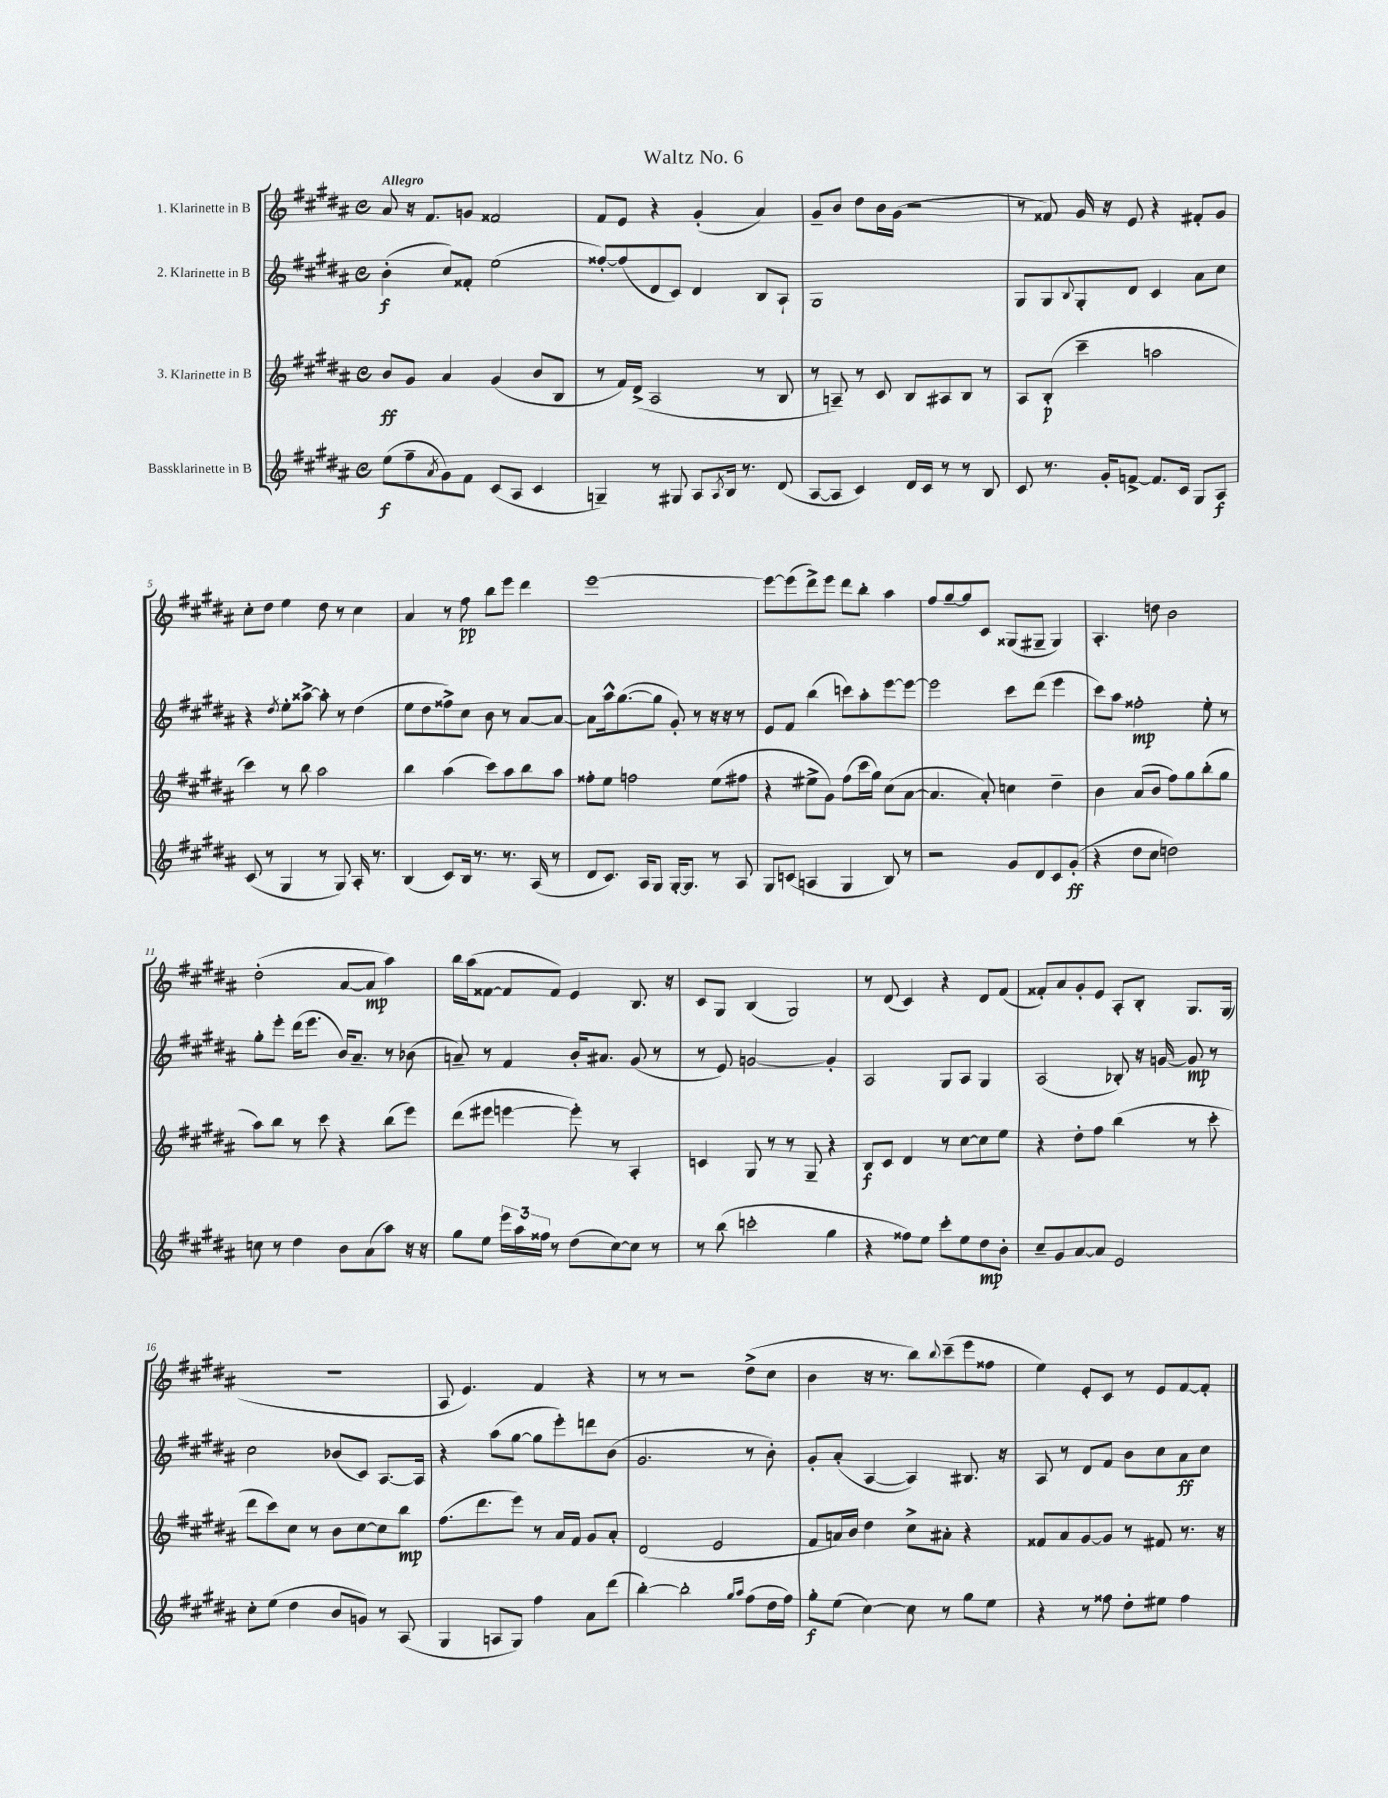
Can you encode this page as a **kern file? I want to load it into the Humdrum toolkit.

**kern	**kern	**kern	**kern
*staff4	*staff3	*staff2	*staff1
*clefG2	*clefG2	*clefG2	*clefG2
*k[f#c#g#d#a#]	*k[f#c#g#d#a#]	*k[f#c#g#d#a#]	*k[f#c#g#d#a#]
*M4/4	*M4/4	*M4/4	*M4/4
*met(c)	*met(c)	*met(c)	*met(c)
(8ee	8b	(4b'	8a#
8ff#~	8g#	.	16r
.	.	.	8.f#
8qa#	.	.	.
8g#)	4a#	8cc#)	.
8f#	.	8f##'	8g
(8c#	(4g#	(2ee	2f##
8A#	.	.	.
4c#	8b	.	.
.	8B	.	.
=	=	=	=
4G~)	8r	[8ff##')	8f#
.	16f#)	(8ff##]	8e
.	(16d#^	.	.
8r	2A#	8d#	4r
8G#	.	8c#)	.
8A#	.	4d#	(4g#'
8qA#	.	.	.
16B	.	.	.
8.r	.	.	.
.	8r	8B	4a#)
(8d#	8B	8A#`	.
=	=	=	=
[8A#	8r	1G#	8g#~
8A#]	8A~)	.	8b
4c#)	8r	.	8dd#
.	8c#	.	16b
.	.	.	(16g#
16d#	8B	.	2r
16c#	.	.	.
8r	8A#	.	.
8r	8B	.	.
8B	8r	.	.
=	=	=	=
8c#	8A#	8G#	8r
8.r	(8B'	8G#	8f##)
.	.	8qqB	.
.	4ccc#~	8G#'	16g#
16g#'	.	.	16r
[8f^	.	8d#	8e
8.f]	2aa	4c#	4r
16c#	.	.	.
8G#	.	8a#	8f#'
8A#	.	8cc#	8g#
=	=	=	=
(8c#	4ccc#)	4r	8cc#'
8r	.	.	8dd#
.	.	8qdd#	.
4G#	8r	8ee'	4ee
.	8bb	[8aa##^	.
8r	2aa#	8aa##']	8dd#
8G#)	.	8r	8r
16A#'	.	(4dd#	4cc#
8.r	.	.	.
=	=	=	=
(4B	4bb	8ee	4a#
.	.	8dd#	.
8c#)	(4aa#	8ff##^)	8r
16B	.	8cc#	8ff#
8.r	.	.	.
.	8ccc#)	8b	8bb
8.r	8aa#	8r	8eee
.	8bb	[8a#	4ddd#
(16A#	.	.	.
8r	8aa#	8a#_	.
=	=	=	=
8d#	8ff##'	8a#]	[1eee
8.c#)	8ee	16aa#^^	.
.	.	([8.gg#	.
.	2ff	.	.
16A#	.	.	.
8G#	.	8gg#]	.
[16G#'	.	8g#')	.
8.G#]	.	.	.
.	.	8r	.
8r	(8ee	16r	.
.	.	16r	.
8A#	8ff#	8r	.
=	=	=	=
8G#	4r	8e	8eee_
(8c	.	8f#	(8eee]
4A	8ee#^	(4bb	8ddd#^)
.	8g#)	.	8eee
4G#	(8ff#	8ccc)	8ddd#
.	16ccc#	8aa#'	8bb'
.	16gg#)	.	.
8B)	(8cc#	[8eee	4aa#
8r	[8a#	8eee_	.
=	=	=	=
2r	4.a#]	2eee]	8ff#
.	.	.	[8gg#~
.	.	.	8gg#]
.	8a#')	.	8c#
8g#	4cc	8ccc#	(8G##
8d#	.	(8ddd#	8G#~
8c#	4dd#~	4eee	4G#)
(8g#'	.	.	.
=	=	=	=
4r	4b	8ccc#)	4.A#'
.	.	8aa#	.
8dd#	(8a#	2ff##'	.
8cc#	8b	.	8dd
2dd)	8ff#)	.	2b
.	8gg#	.	.
.	(8bb'	8ee'	.
.	8gg#	8r	.
=	=	=	=
8cc	8aa#)	8gg#'	(2dd#'
8r	8bb	8eee'	.
4dd#	8r	(16ddd#	.
.	.	8.eee	.
.	8ccc#	.	.
8b	4r	16b)	[8a#
.	.	8.a#~	.
(8a#	.	.	8a#]
8aa#)	(8bb	8r	4aa#)
16r	8eee)	(8b-	.
16r	.	.	.
=	=	=	=
8gg#	(8ddd#	8a~)	16bb
.	.	.	(16aa#
8ee	8eee#	8r	[8f##
24eee	[4eee	4f#	8f##]
24aa#	.	.	.
24ff##	.	.	.
8r	.	.	8f##)
(8dd#	8eee'])	16b'	4e
.	.	8.a#	.
[8cc#)	8r	.	.
8cc#]	4A#'	(8g#	8.B
8r	.	8r	.
.	.	.	16r
=	=	=	=
8r	4c	8r	8c#
(8bb	.	8e)	8G#
2ccc'	8G#	[2g	(4B
.	8r	.	.
.	8r	.	2G#)
.	8G#~	.	.
4gg#	4r	4g']	.
=	=	=	=
4r	8B	2A#	8r
.	8c#	.	(8d#
8ff##)	4d#	.	4c#)
8ee	.	.	.
8ccc#'	8r	8G#	4r
8ee	[8cc#	8A#	.
8dd#	8cc#]	4G#	8d#
8b'	8ee	.	(8f#
=	=	=	=
8cc#~	4r	(2A#	8f##')
8g#	.	.	8a#
[8a#	8dd#'	.	8g#'
8a#]	8ff#	.	8e
2e	(4bb	8B-')	8A#'
.	.	16r	8B'
.	.	[16g	.
.	8r	8g]	8.G#
.	8ccc#'	8r	.
.	.	.	(16G#
=	=	=	=
8cc#'	8ddd#	2cc#	1r
(8ee	8ccc#)	.	.
4dd#	8cc#	.	.
.	8r	.	.
8b	8b	(8b-	.
8g)	[8cc#	8c#)	.
8r	8cc#]	[8.A#	.
(8A#	8bb	.	.
.	.	16A#]	.
=	=	=	=
4G#	(8.ff#	4r	8A#
.	.	.	4.e)
.	8.ddd#	.	.
8A	.	(8aa#	.
8G#)	8eee)	[8gg#	.
4ff#	8r	8gg#]	4f#
.	16a#	8eee')	.
.	16f#	.	.
8a#	8g#	8ddd	4r
(8ddd#	8a#'	(8b	.
=	=	=	=
[4bb')	(2d#	2.g#	8r
.	.	.	8r
2bb']	.	.	2r
.	2e	.	.
16qqgg#	.	.	.
16qqaa#	.	.	.
(8ff#	.	8r	(8dd#^
16dd#	.	8b')	8cc#
16ff#)	.	.	.
=	=	=	=
8gg#'	8f#	8g#'	4b
(8ee	16a)	(8a#'	.
.	16b	.	.
[4cc#)	4dd#	[4A#	16r
.	.	.	8.r
8cc#]	8cc#^	4A#])	8bb)
.	.	.	8qqbb
8r	8a#'	.	(8ccc#~
8gg#	4r	8.B#	8eee
8ee	.	.	8ff##
.	.	16r	.
=	=	=	=
4r	8f##	8A#	4ee)
.	8a#	8r	.
8r	[8g#	8d#	8e'
8ff##	8g#]	8f#	8c#
8dd#'	8r	8b	8r
8ee#	8f#	8cc#	8e
4ff##	8.r	8a#	[8f#
.	.	8cc#	8f#']
.	16r	.	.
==	==	==	==
*-	*-	*-	*-
